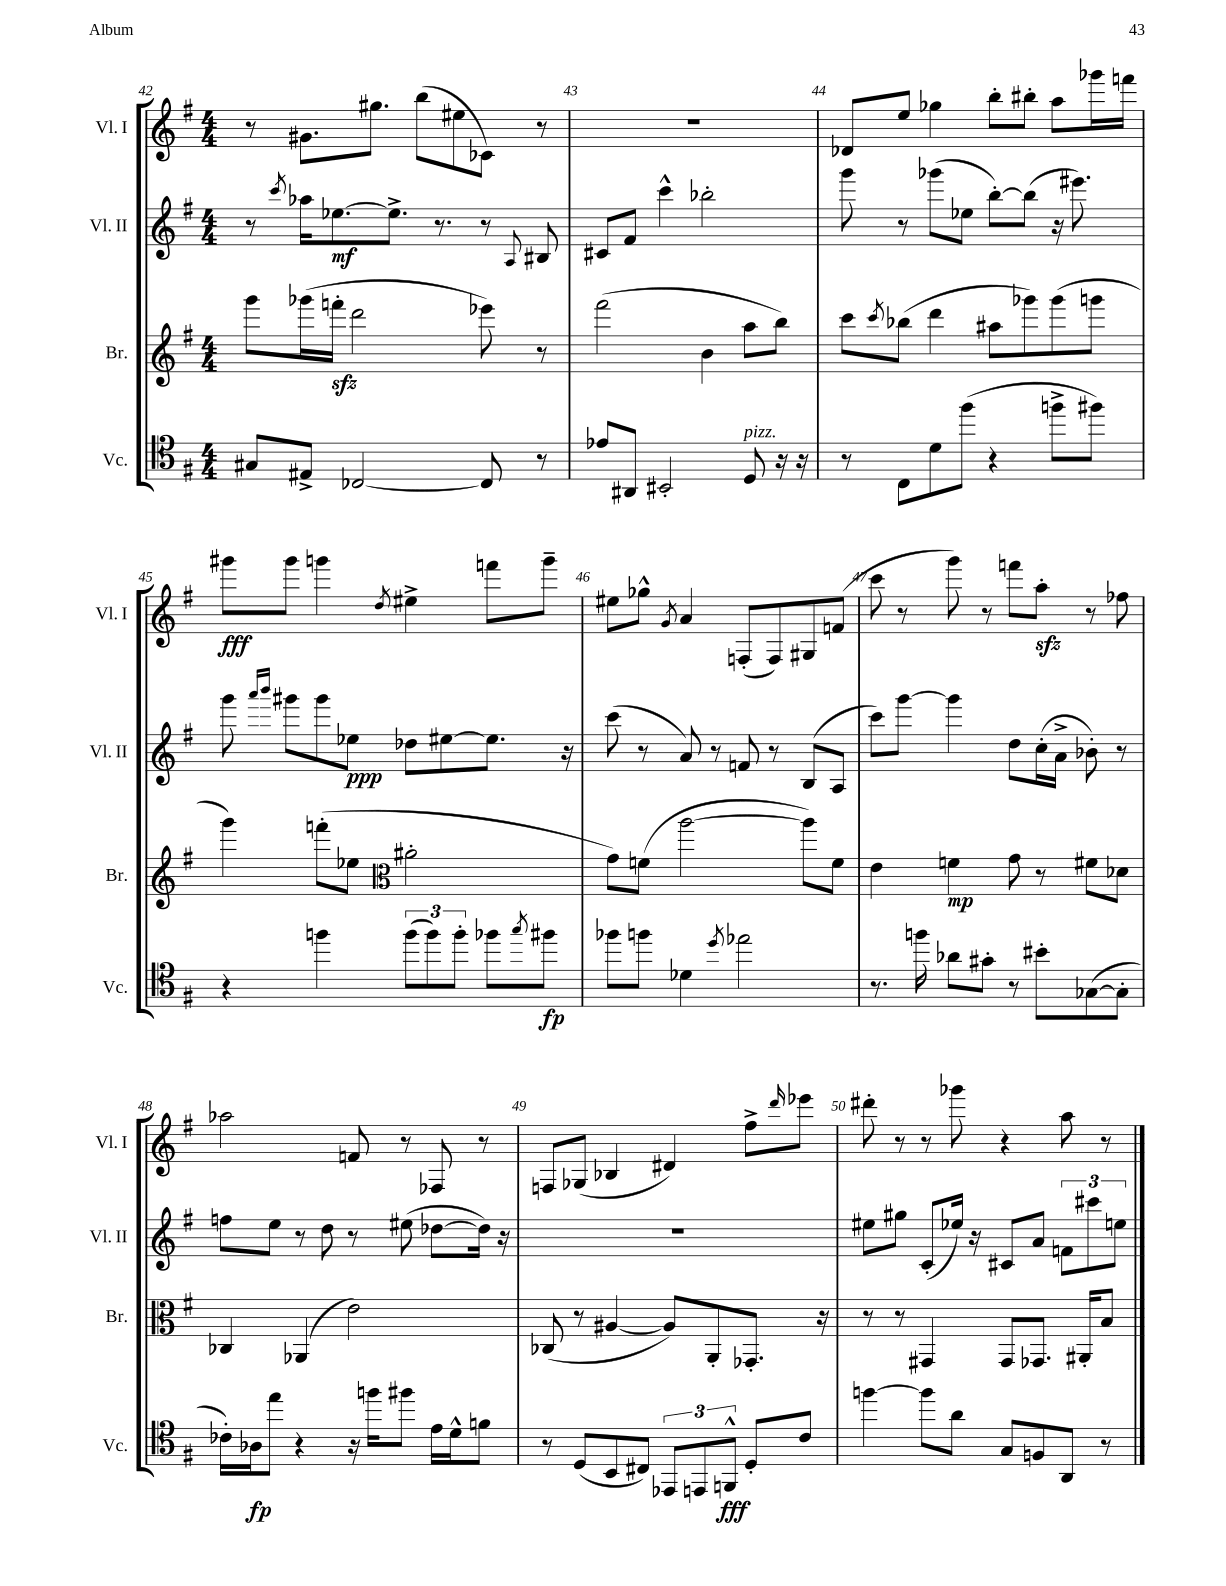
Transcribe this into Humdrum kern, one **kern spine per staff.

**kern	**dynam	**kern	**dynam	**kern	**dynam	**kern	**dynam
*part4	*part4	*part3	*part3	*part2	*part2	*part1	*part1
*staff4	*staff4	*staff3	*staff3	*staff2	*staff2	*staff1	*staff1
*I"Vc.	*	*I"Br.	*	*I"Vl. II	*	*I"Vl. I	*
*I'Vc.	*	*I'Br.	*	*I'Vl. II	*	*I'Vl. I	*
*clefC4	*	*clefG2	*	*clefG2	*	*clefG2	*
*k[f#]	*	*k[f#]	*	*k[f#]	*	*k[f#]	*
*M4/4	*	*M4/4	*	*M4/4	*	*M4/4	*
=42	=42	=42	=42	=42	=42	=42	=42
8G#X/L	.	8ggg\L	.	8r	.	8r	.
.	.	.	.	8qccc/	.	.	.
8E#X^/J	.	(16ggg-X\L	.	16aa-X\KL	.	8.g#X\L	.
.	.	16fffnzz'\JJ	.	[8.ee-X\	mf	.	.
[2C-X/	.	2ddd\	.	.	.	.	.
.	.	.	.	.	.	8.gg#X\J	.
.	.	.	.	8.ee-^\J]	.	.	.
.	.	.	.	.	.	(8bb\L	.
.	.	.	.	8.r	.	.	.
.	.	.	.	.	.	8ee#X\	.
8C-/]	.	8eee-X\)	.	8r	.	8c-X\J)	.
.	.	.	.	8qqA/	.	.	.
8r	.	8r	.	8B#X/	.	8r	.
=43	=43	=43	=43	=43	=43	=43	=43
8e-X/L	.	(2fff#\	.	8c#X/L	.	1r	.
8AA#X/J	.	.	.	8f#/J	.	.	.
2BB#X'/	.	.	.	4ccc^^\	.	.	.
.	.	4b\	.	2bb-X'\	.	.	.
!LO:TX:a:i:t=pizz.	!	!	!	!	!	!	!
8D/	.	8aa\L	.	.	.	.	.
16r	.	8bb\J)	.	.	.	.	.
16r	.	.	.	.	.	.	.
=44	=44	=44	=44	=44	=44	=44	=44
8r	.	8ccc\L	.	8ggg\	.	8d-X/L	.
.	.	8qccc/	.	.	.	.	.
8C\L	.	(8bb-X\J	.	8r	.	8ee/J	.
8d\	.	4ddd\	.	(8ggg-X\L	.	4gg-X\	.
(8ff#\J	.	.	.	8ee-X\J	.	.	.
4r	.	8aa#X\L	.	[8bb'\L)	.	8bb'\L	.
.	.	8ggg-X\)	.	(8bb\J]	.	8bb#X'\J	.
8ffn^\L	.	(8ggg-\	.	16r	.	8aa\L	.
.	.	.	.	8.eee#X\)	.	.	.
8ff#X\J)	.	8gggn\J	.	.	.	16ggg-X\L	.
.	.	.	.	.	.	16fffn\JJ	.
!!LO:LB:g=z
=45	=45	=45	=45	=45	=45	=45	=45
4r	.	4ggg\)	.	8ggg\	.	8ggg#X\L	fff
.	.	.	.	16qqaaa/LL	.	.	.
.	.	.	.	16qqbbb/JJ	.	.	.
.	.	.	.	8ggg#X\L	.	8ggg#\J	.
4ffn\	.	(8fffn'\L	.	8ggg#\	.	4gggn\	.
.	.	8ee-X\J	.	8ee-X\J	ppp	.	.
*	*	*clefC3	*	*	*	*	*
.	.	.	.	.	.	8qdd/	.
(12ff\L	.	2a#X'\	.	8dd-X\L	.	4ee#X^\	.
12ff\)	.	.	.	.	.	.	.
.	.	.	.	[8ee#X\	.	.	.
12ff'\J	.	.	.	.	.	.	.
8ff-X\L	.	.	.	8.ee#\J]	.	8fffn\L	.
8qgg/	.	.	.	.	.	.	.
8ff#X\J	fp	.	.	.	.	8ggg~\J	.
.	.	.	.	16r	.	.	.
=46	=46	=46	=46	=46	=46	=46	=46
8ff-X\L	.	8g\L)	.	(8ccc\	.	8ee#X\L	.
8ffn\J	.	(8fn\J	.	8r	.	8gg-X^^\J	.
.	.	.	.	.	.	8qg/	.
4d-X\	.	[2aa\	.	8a/)	.	4a/	.
.	.	.	.	8r	.	.	.
8qdd/	.	.	.	.	.	.	.
2ee-X\	.	.	.	8fn/	.	(8Fn'/L	.
.	.	.	.	8r	.	8F/)	.
.	.	8aa\L])	.	(8B/L	.	8G#X/	.
.	.	8f\J	.	8A/J	.	(8fn/J	.
=47	=47	=47	=47	=47	=47	=47	=47
8.r	.	4e\	.	8ccc\L)	.	8ccc\	.
.	.	.	.	[8ggg\J	.	8r	.
16ffn\	.	.	.	.	.	.	.
8a-X\L	.	4fn\	mp	4ggg\]	.	8ggg\)	.
8g#X'\J	.	.	.	.	.	8r	.
8r	.	8g\	.	8dd\L	.	8fffn\L	.
8b#X'\L	.	8r	.	(16cc'\L	.	8aazz'\J	.
.	.	.	.	16a^\JJ	.	.	.
([8G-X\	.	8f#X\L	.	8b-X'\)	.	8r	.
8G-'\J]	.	8d-X\J	.	8r	.	8ff-X\	.
!!LO:LB:g=z
=48	=48	=48	=48	=48	=48	=48	=48
16c-X'\LL)	.	4C-X/	.	8ffn\L	.	2aa-X\	.
16A-X\J	fp	.	.	.	.	.	.
8ee\J	.	.	.	8ee\J	.	.	.
4r	.	(4AA-X/	.	8r	.	.	.
.	.	.	.	8dd\	.	.	.
16r	.	2e\)	.	8r	.	8fn/	.
16ffn\KL	.	.	.	.	.	.	.
8ff#X\J	.	.	.	(8ee#X\	.	8r	.
16e\LL	.	.	.	[8dd-X\L	.	8F-X/	.
16d^^\J	.	.	.	.	.	.	.
8fn\J	.	.	.	16dd-\Jk])	.	8r	.
.	.	.	.	16r	.	.	.
=49	=49	=49	=49	=49	=49	=49	=49
8r	.	(8C-X/	.	1r	.	8Fn/L	.
(8D/L	.	8r	.	.	.	(8G-X/J	.
8BB/	.	[4A#X/	.	.	.	4B-X/	.
8C#X/J)	.	.	.	.	.	.	.
12EE-X/L	.	8A#/L])	.	.	.	4d#X/)	.
12EEn/	.	.	.	.	.	.	.
.	.	8AA'/	.	.	.	.	.
12FFn^^/J	fff	.	.	.	.	.	.
8D'/L	.	8.GG-X'/J	.	.	.	8ff#^\L	.
.	.	.	.	.	.	16qqddd/	.
8c/J	.	.	.	.	.	8eee-X\J	.
.	.	16r	.	.	.	.	.
=50	=50	=50	=50	=50	=50	=50	=50
[4ffn\	.	8r	.	8ee#X\L	.	8ddd#X'\	.
.	.	8r	.	8gg#X\J	.	8r	.
8ff\L]	.	4GG#X/	.	(8c'/L	.	8r	.
8a\J	.	.	.	16ee-X/Jk)	.	8ggg-X\	.
.	.	.	.	16r	.	.	.
8G/L	.	8GG#/L	.	8c#X/L	.	4r	.
8Fn/	.	8.GG-X/J	.	8a/J	.	.	.
8AA/J	.	.	.	12fn\L	.	8aa\	.
.	.	16AA#X'/KL	.	.	.	.	.
.	.	.	.	12ccc#X\	.	.	.
8r	.	8B/J	.	.	.	8r	.
.	.	.	.	12een\J	.	.	.
==	==	==	==	==	==	==	==
*-	*-	*-	*-	*-	*-	*-	*-
